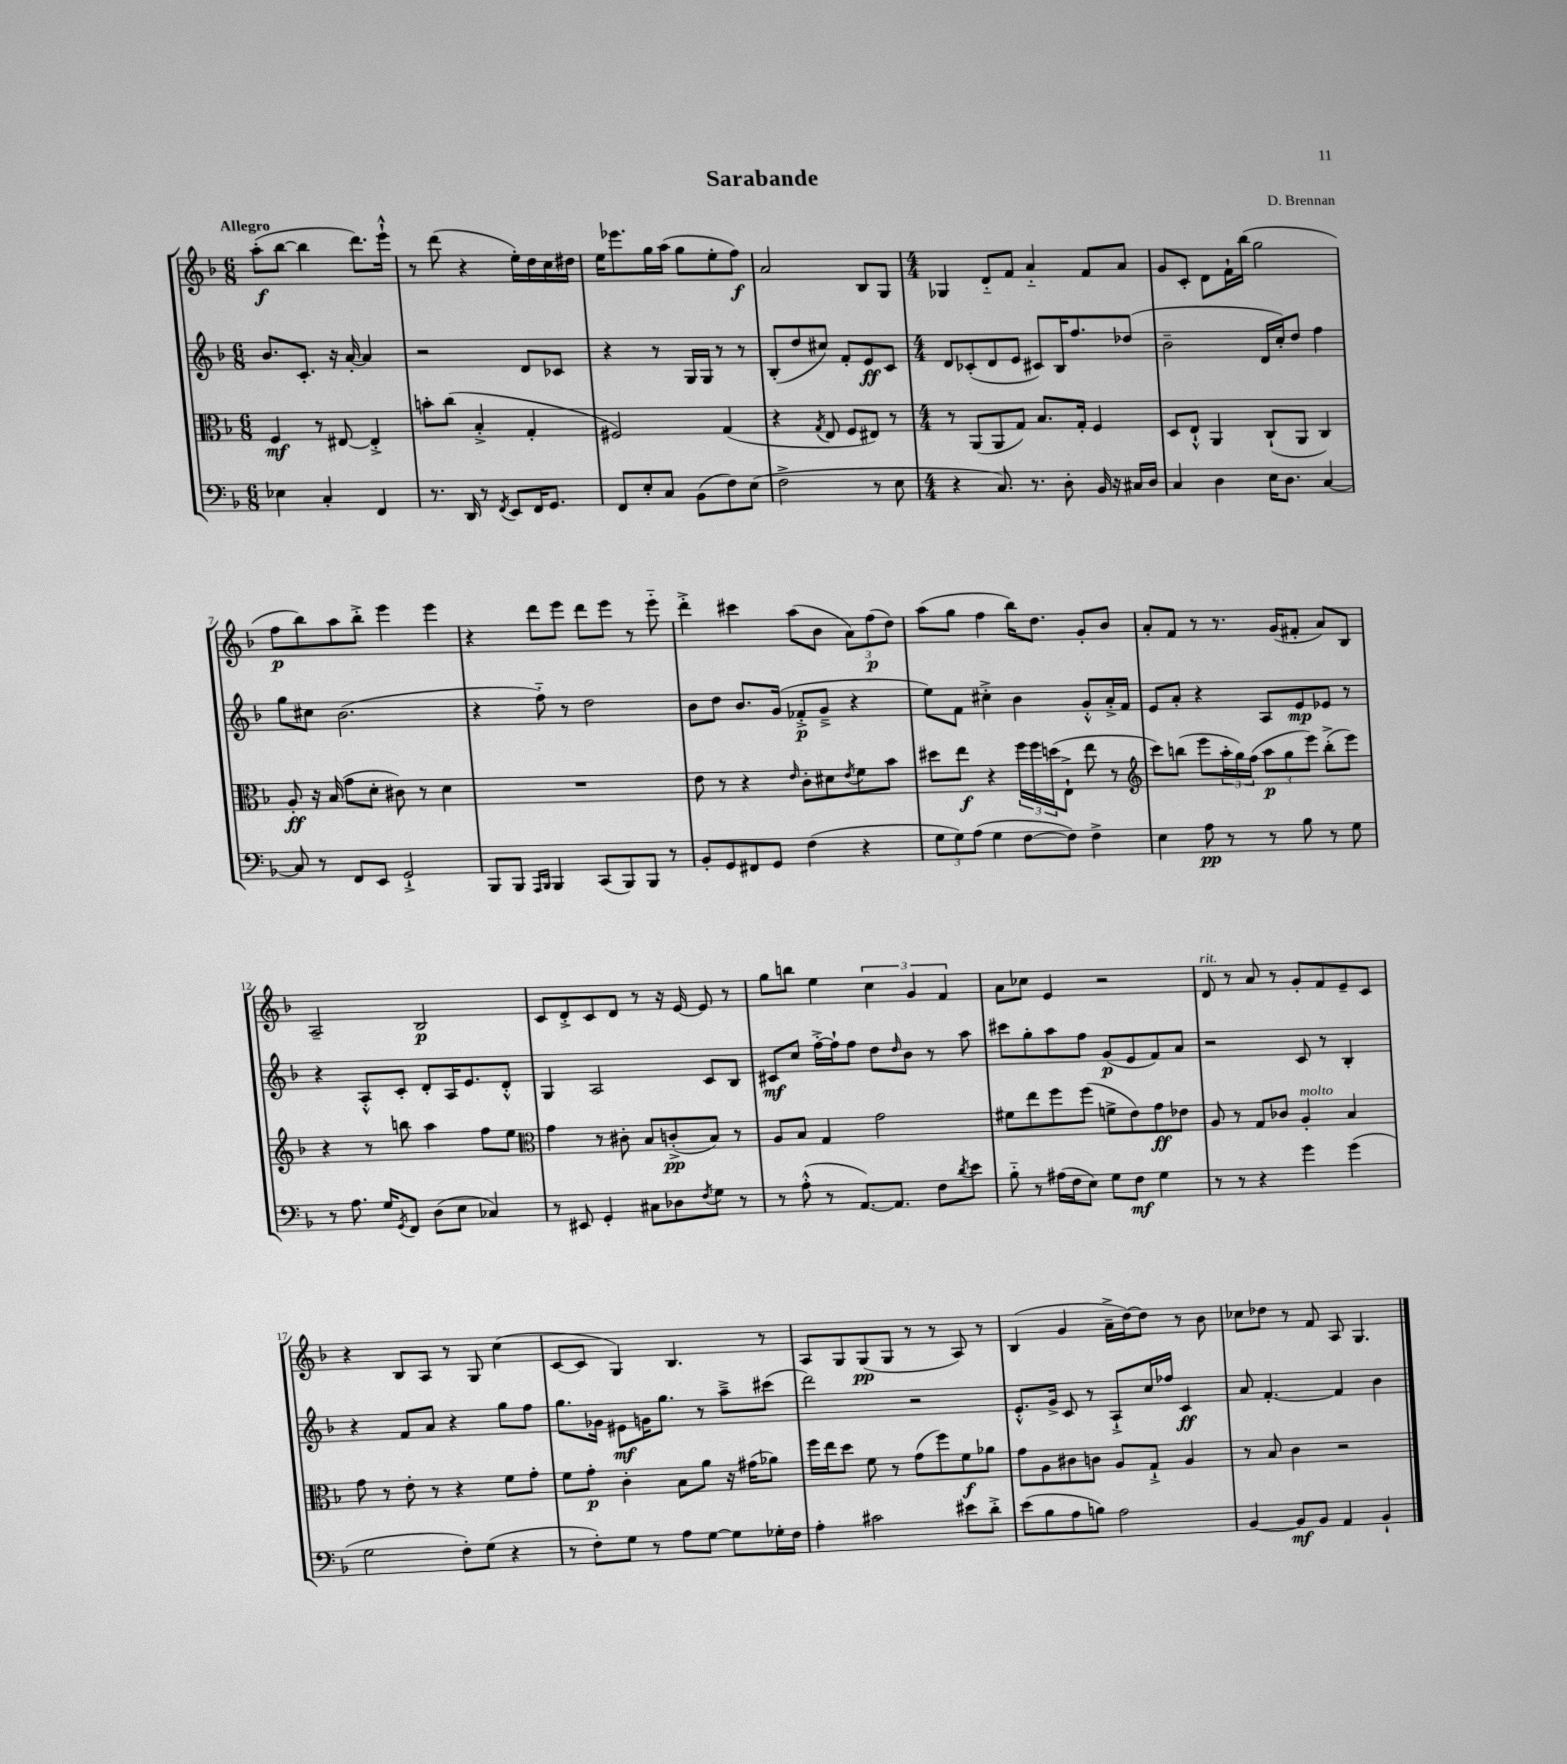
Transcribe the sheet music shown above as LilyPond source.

\header { title = "Sarabande" composer = "D. Brennan" }
<<
\new StaffGroup <<
\new Staff = "s0" {
    \clef treble \key f \major \numericTimeSignature \time 6/8 \tempo "Allegro"
    a''8-.\f( bes''8~ bes''4 d'''8.) e'''16-!-^ |
    r8 d'''8( r4 e''16-.) d''16 c''16 dis''16 |
    e''16 ees'''8. g''16 a''16( g''8 e''8-. f''8\f) |
    a'2 bes8 g8 |
    \numericTimeSignature \time 4/4 ges4 d'8-_ f'8 a'4-_ f'8 a'8 |
    g'8 c'8-. d'8 f'16-! bes''16( g''2 |
    f''8\p bes''8) a''8 bes''8-.-> e'''4 e'''4 |
    r4 d'''8 e'''8 d'''8 e'''8 r8 e'''8-_ |
    d'''4-.-> cis'''4 a''8( bes'8 \tuplet 3/2 { a'8) f''8\p( d''8) } |
    a''8( g''8 f''4 bes''16) d''8. g'8-. bes'8 |
    a'8-. f'8 r8 r8. g'16( fis'8-. a'8) bes8 |
    a2-- bes2\p |
    c'8 d'8-.-> c'8 d'8 r8 r16 e'16~ e'8 r8 |
    g''8 b''8 e''4 \tuplet 3/2 { c''4 g'4 f'4 } |
    a'8 ces''8 e'4 r2 |
    d'8^\markup { \italic "rit." } r8 a'8 r8 g'8-. f'8 e'8-- c'8 |
    r4 bes8 a8 r8 g8 c''4( |
    c'8~ c'8 g4) bes4. r8 |
    a8 g8 g8\pp( g8 r8 r8 a8) r8 |
    bes4( g'4 a'16---> d''16~) d''8 r8 bes'8 |
    ces''8 des''8 r8 f'8 a8 g4. \bar "|." |
}
\new Staff = "s1" {
    \clef treble \key f \major \numericTimeSignature \time 6/8
    bes'8. c'8.-. r16 a'16~-. a'4 |
    r2 d'8 ces'8 |
    r4 r8 g16 g16 r8 r8 |
    bes8-.( d''8 cis''8) f'8-. e'8\ff c'8 |
    \numericTimeSignature \time 4/4 d'8 ces'8-.( d'8 e'8 cis'8) bes16 f''8. des''8( |
    bes'2-- d'16 c''16-.) d''8 f''4 |
    g''8 cis''8 bes'2.( |
    r4 f''8-_) r8 d''2 |
    bes'8 d''8 bes'8. g'16( fes'8-.->\p g'8---> r4 |
    e''8) f'8 cis''4-.-> bes'4 g'8-.-^ a'16-.-> f'16 |
    e'8 a'8-. r4 a8 e'8\mp ees'8 r8 |
    r4 a8-.-^ c'8-. d'8-. a16 e'8. d'8-.-^ |
    g4 a2 c'8 bes8 |
    cis'8\mf c''8 f''16~-.-> f''16-! f''8 d''8 \grace { d''16 } bes'8 r8 a''8 |
    cis'''8 g''8-. a''8 f''8 g'8\p( e'8 f'8) a'8 |
    r2 c'8 r8 bes4-. |
    r4 f'8 a'8 r4 g''8 f''8 |
    g''8. ges'16 eis'8\mf g'16 g''8. r8 a''8---> cis'''8( |
    d'''2) r2 |
    e'8.-.-^ g'16-> c'8 r8 a8-!-> c''16 fes''16 c'4\ff |
    a'8 f'4.~-. f'4 bes'4 \bar "|." |
}
\new Staff = "s2" {
    \clef alto \key f \major \numericTimeSignature \time 6/8
    f4\mf r8 eis8~ eis4-.-> |
    b'8-. c''8( bes4-.-> g4-. |
    fis2) g4( |
    r4 \acciaccatura { g8 } e8 f8 eis8) r8 |
    \numericTimeSignature \time 4/4 r8 a,8( a,8 g8) bes8. g16-. f4 |
    d8 e8-!-^ a,4 c8-!( a,8 c4) |
    a8-.\ff r16 bes16( g'8 d'8-. cis'8) r8 d'4 |
    R1 |
    e'8 r8 r4 \grace { e'16 } c'8-. dis'8 \acciaccatura { e'8 } f'8 bes'8 |
    dis''8 e''8\f r4 \tuplet 3/2 { f''16 f''16 d''16( } e8-!-> e''8 r8 |
    \clef treble c'''8) b''8( e'''8 \tuplet 3/2 { a''16-. g''16) f''16( } \tuplet 3/2 { a''8\p g''8 e'''8) } b''8-.->( e'''8) |
    r4 r8 b''8 a''4 f''8 e''8 |
    \clef alto g'4 r8 cis'8-. bes8 c'8-.->\pp( bes8) r8 |
    a8 bes8 g4 g'2 |
    fis'8 e''8 f''8 f''8( f'8-> e'8) g'8\ff ees'8 |
    a8 r8 g8 ces'8 a4-.^\markup { \italic "molto" } bes4 |
    g'8 r8 e'8-. r8 r4 f'8 g'8-. |
    f'8 g'8-.\p c'4-. bes8 a'8 r16 gis'16( aes'8) |
    f''16 e''16 d''8 f'8 r8 g'8( f''8) f'8\f aes'8 |
    g'8 a8 cis'8 c'8 a8 g8-!-> a4 |
    r8 bes8 c'4 r2 \bar "|." |
}
\new Staff = "s3" {
    \clef bass \key f \major \numericTimeSignature \time 6/8
    ees4 c4-. f,4 |
    r8. d,16 r8 \acciaccatura { f,8 } e,8 f,16 g,8. |
    f,8 e8-. c8 bes,8( f8) e8( |
    f2-> r8 e8 |
    \numericTimeSignature \time 4/4 r4 c8.) r8. d8-. bes,16 r16 cis16 d16 |
    c4 d4 e16 d8. c4~ |
    c8 r8 f,8 e,8 g,2-!-> |
    bes,,8 bes,,8 \grace { a,,16 bes,,16 } bes,,4 c,8( bes,,8) bes,,8 r8 |
    bes,8-. g,8 fis,8 g,8 f4( r4 |
    \tuplet 3/2 { g8 g8) a8( } g4 f8~ f8) f4-> |
    e4 a8\pp r8 r8 bes8 r8 g8 |
    r8 a8. g16 \acciaccatura { g,8 } f,8 d8( e8 ces4) |
    r8 eis,8 g,4-. cis8 des8 \acciaccatura { f8 } g8 r8 |
    r8 a8-.-^( r8 a,8.~) a,8. f8 \acciaccatura { d'8 } e'8 |
    bes8-_ r8 ais16( f16 e8) g8 f8\mf g4 |
    r8 r8 r4 g'4 g'4( |
    g2 f8-.) g8( r4 |
    r8 f8-.) g8 r8 a8 g8~ g8 ges16-. f16 |
    a4-. cis'2 eis'8 d'8-.-> |
    e'8( bes8 a8 b8) a2 |
    bes,4~ bes,8\mf bes,8 a,4 bes,4-! \bar "|." |
}
>>
>>
